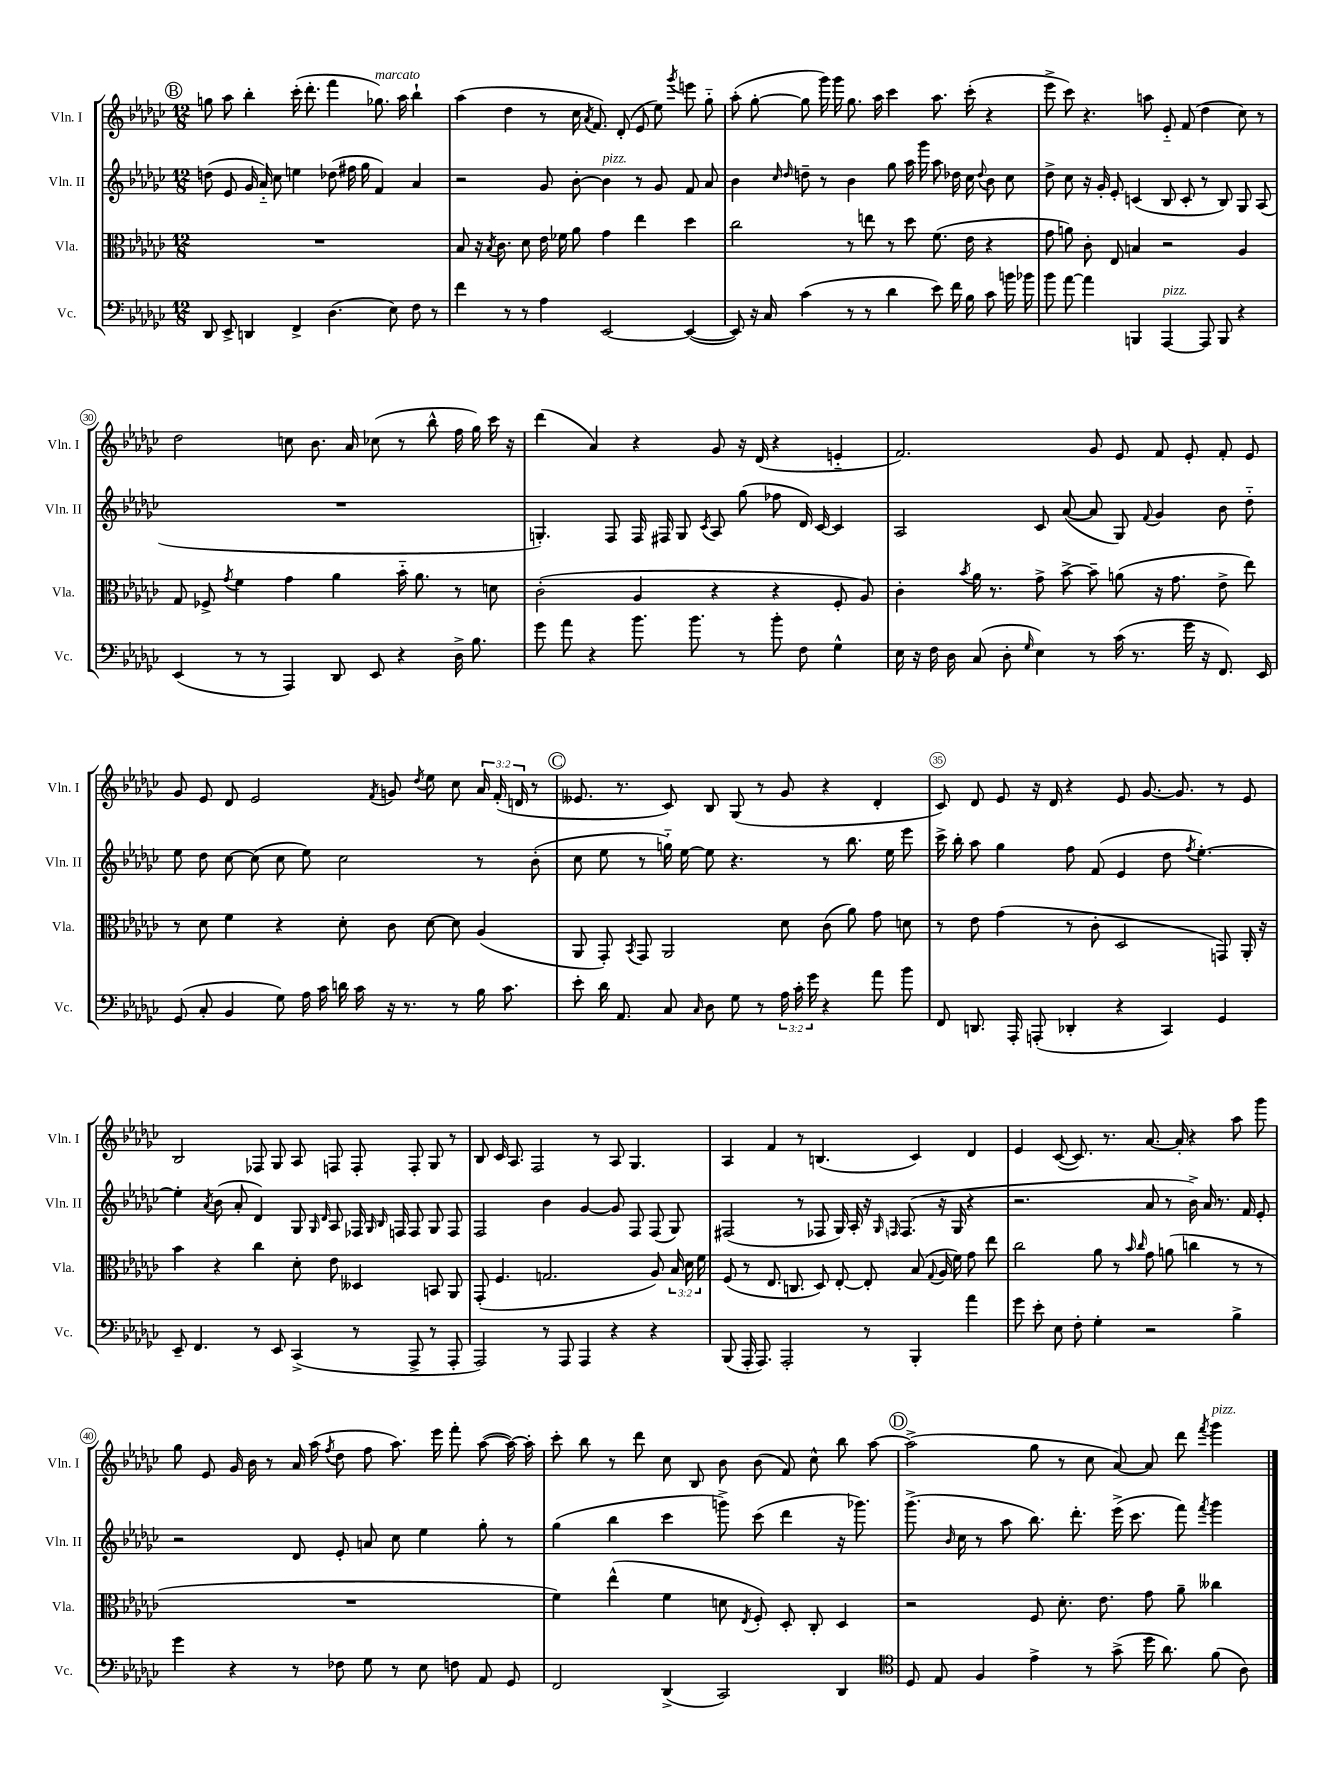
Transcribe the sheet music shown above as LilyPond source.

<<
\new StaffGroup <<
\new Staff = "s0" \with { instrumentName = "Vln. I" shortInstrumentName = "Vln. I" } {
    \clef treble \key ges \major \numericTimeSignature \time 12/8 \override Staff.TupletNumber.text = #tuplet-number::calc-fraction-text
    \autoBeamOff \mark \markup { \circle "B" } g''8 aes''8 bes''4-. ces'''16-.( des'''8.-. f'''4 ges''8.^\markup { \italic "marcato" }) aes''16 bes''4-! |
    aes''4( des''4 r8 ces''16 \acciaccatura { aes'8 } f'8.) des'8-.( ees'8 ees''8) \acciaccatura { ges'''8 } e'''8 ges''8-_ |
    aes''8-.( ges''8~-. ges''8 ges'''16) ges'''16 ges''8. aes''16 ces'''4 aes''8. ces'''16-.( r4 |
    ees'''8-> ces'''8) r4. a''8 ees'8-_ f'8( des''4 ces''8) r8 |
    des''2 c''8 bes'8. aes'16 ces''8( r8 bes''8-^ f''16 ges''16) ces'''16 r16 |
    des'''4( aes'4) r4 ges'8 r16 des'16( r4 e'4-_ |
    f'2.) ges'8 ees'8 f'8 ees'8-. f'8-. ees'8 |
    ges'8 ees'8 des'8 ees'2 \acciaccatura { f'8 } g'8 \acciaccatura { des''8 } ees''8 ces''8 \tuplet 3/2 { aes'16 f'16-.( d'16 } r8 |
    \mark \markup { \circle "C" } eeses'8. r8. ces'8) bes8 ges8( r8 ges'8 r4 des'4-. |
    ces'8) des'8 ees'8 r16 des'16 r4 ees'8 ges'8.~ ges'8. r8 ees'8 |
    bes2 fes8 ges8 aes8 f8 f8-. f8-. ges8 r8 |
    bes8 ces'16 aes8. f2 r8 aes8 ges4. |
    aes4 f'4 r8 b4.( ces'4) des'4 |
    ees'4 ces'8~( ces'8.) r8. aes'8.~ aes'16-. r4 aes''8 ges'''8 |
    ges''8 ees'8 ges'16 bes'16 r8 aes'16 aes''16( \acciaccatura { f''8 } des''8 f''8 aes''8.) ees'''16 f'''8-. aes''8~( aes''16~) aes''16-. |
    ces'''8-. bes''8 r8 des'''8 ces''8 bes8 bes'8 bes'8( f'8) ces''8-^ bes''8 aes''8~ |
    \mark \markup { \circle "D" } aes''2->( ges''8 r8 ces''8 aes'8~) aes'8 des'''8 \acciaccatura { f'''8 } ges'''4^\markup { \italic "pizz." } \bar "|." |
}
\new Staff = "s1" \with { instrumentName = "Vln. II" shortInstrumentName = "Vln. II" } {
    \clef treble \key ges \major \numericTimeSignature \time 12/8
    \autoBeamOff \mark \markup { \circle "B" } d''8( ees'8 ges'16 aes'16-_) ces''8 e''4 des''8( fis''16 ges''16 f'4) aes'4 |
    r2 ges'8 bes'8~-. bes'4^\markup { \italic "pizz." } r8 ges'8 f'8 aes'8 |
    bes'4 \grace { ces''16 des''16 } d''8-- r8 bes'4 ges''8 aes''16 ges'''16 aes''8 des''16 ces''16 \appoggiatura { des''8 } bes'8 ces''8 |
    des''8-> ces''8 r16 ges'16-. ees'8-. c'4( bes8 c'8-. r8 bes8) ges8 aes8( |
    R1. |
    g4.-.) f8 f16 fis16 g8 \acciaccatura { ces'8 } aes8 ges''8( fes''8 des'16) ces'16~ ces'4 |
    aes2 ces'8 aes'8~( aes'8 ges8) \appoggiatura { f'8 } ges'4 bes'8 des''8-_ |
    ees''8 des''8 ces''8~ ces''8( ces''8 ees''8) ces''2 r8 bes'8-.( |
    \mark \markup { \circle "C" } ces''8 ees''8 r8 g''16-_) ees''16~ ees''8 r4. r8 bes''8. ees''16 ees'''8 |
    ces'''16-> bes''16-. aes''8 ges''4 f''8 f'8( ees'4 des''8 \acciaccatura { f''8 } ees''4.~-.) |
    ees''4-. \acciaccatura { aes'8 } bes'8( aes'8-. des'4) ges8 \grace { ges16 des'16 } aes8 fes16 \grace { ges16 bes16 } f16 f8 ges8 f8 |
    f2 bes'4 ges'4~ ges'8 f8 f8( ges8) |
    fis2( r8 fes8 ges16) aes16-. r16 \grace { ges16 f16 } f8.( r16 ges16 r4 |
    r2. aes'8 r8 bes'16->) aes'16 r8. f'16 ees'8-. |
    r2 des'8 ees'8-. a'8 ces''8 ees''4 ges''8-. r8 |
    ges''4( bes''4 ces'''4 g'''8->) ces'''8( des'''4 r16 ges'''8.) |
    \mark \markup { \circle "D" } ges'''8.->( \grace { bes'16 } ces''16 r8 aes''8 bes''8.) des'''8.-. ees'''16->( ces'''8. f'''8) \acciaccatura { f'''8 } ges'''4 \bar "|." |
}
\new Staff = "s2" \with { instrumentName = "Vla." shortInstrumentName = "Vla." } {
    \clef alto \key ges \major \numericTimeSignature \time 12/8 \override Staff.TupletNumber.text = #tuplet-number::calc-fraction-text
    \autoBeamOff \mark \markup { \circle "B" } R1. |
    bes8 r16 \acciaccatura { bes8 } ces'8. des'8 ees'16 fes'16 aes'8 ges'4 ees''4 des''4 |
    ces''2 r8 e''8 r8 des''8 f'8.( ees'16 r4 |
    ges'8 a'8) ces'8-. ees8 b4 r2 aes4 |
    ges8 fes8-> \acciaccatura { ges'8 } f'4 ges'4 aes'4 bes'16-_ aes'8. r8 d'8 |
    ces'2-.( aes4 r4 r4 f8-. aes8) |
    ces'4-. \acciaccatura { bes'8 } aes'16 r8. ges'8-> bes'8~-> bes'8-- a'8( r16 ges'8. ees'8-> ees''8) |
    r8 des'8 f'4 r4 des'8-. ces'8 des'8~ des'8 aes4( |
    \mark \markup { \circle "C" } aes,8 ges,8-.) \acciaccatura { bes,8 } ges,8 aes,2 des'8 ces'8( aes'8) ges'8 d'8 |
    r8 ees'8 ges'4( r8 ces'8-. des2 g,8) aes,16-. r16 |
    bes'4 r4 ces''4 des'8-. ees'8 deses4 b,8 aes,8 |
    ges,8-.( f4. g2. aes8) \tuplet 3/2 { bes16 des'16 f'16 } |
    f8( r8 ees8. c8. des8) ees8~-. ees8-. bes8( \appoggiatura { ges8 } aes16 f'16) ges'8 ees''8 |
    ces''2 aes'8 r8 \grace { bes'16 ces''16 } ges'8 a'8( c''4 r8 r8 |
    R1. |
    f'4) ees''4-^( f'4 d'8 \acciaccatura { ees8 } f8-.) des8-. ces8-. des4 |
    \mark \markup { \circle "D" } r2 f8 des'8.-. ees'8. ges'8 aes'8-- ceses''4 \bar "|." |
}
\new Staff = "s3" \with { instrumentName = "Vc." shortInstrumentName = "Vc." } {
    \clef bass \key ges \major \numericTimeSignature \time 12/8 \override Staff.TupletNumber.text = #tuplet-number::calc-fraction-text
    \autoBeamOff \mark \markup { \circle "B" } des,8 ees,8-> d,4 f,4-> des4.( ees8) f8 r8 |
    f'4 r8 r8 aes4 ees,2~ ees,4~( |
    ees,8) r16 ces16 ces'4( r8 r8 des'4 ees'8) f'16 bes16 ces'8 b'16 bes'16 |
    bes'8 aes'8~ aes'4 b,,4 aes,,4~^\markup { \italic "pizz." } aes,,8 b,,8 r4 |
    ees,4( r8 r8 aes,,4) des,8 ees,8 r4 des16-> bes8. |
    ges'8 aes'8 r4 bes'8. bes'8. r8 bes'8-. f8 ges4-^ |
    ees16 r16 f16 des16 ces8( des8-. \grace { ges16 } ees4) r8 ces'16( r8. ges'16 r16 f,8.) ees,16 |
    ges,8( ces8-. bes,4 ges8) aes16 ces'16 d'16 ces'16 r16 r8. r8 bes16 ces'8. |
    \mark \markup { \circle "C" } ees'8-. des'16 aes,8. ces8 \grace { ces16 } des8 ges8 r8 \tuplet 3/2 { aes16 ces'16-. ges'16 } r4 aes'8 bes'8 |
    f,8 d,8. aes,,16-. a,,8-.( des,4-. r4 ces,4) ges,4 |
    ees,8-- f,4. r8 ees,8 ces,4->( r8 aes,,8-> r8 aes,,8-. |
    aes,,2) r8 aes,,8 aes,,4 r4 r4 |
    bes,,8( aes,,16-. aes,,8.) aes,,2-. r8 bes,,4-. aes'4 |
    ges'8 ees'8-. ees8 f8-. ges4-. r2 bes4-> |
    ges'4 r4 r8 fes8 ges8 r8 ees8 f8 aes,8 ges,8 |
    f,2 des,4->( ces,2) des,4 |
    \mark \markup { \circle "D" } \clef tenor des8 ees8 f4 ees'4-> r8 ges'8->( des''16 aes'8.) f'8( aes8) \bar "|." |
}
>>
>>
\layout { \context { \Score currentBarNumber = #26 \override BarNumber.break-visibility = ##(#f #t #t) barNumberVisibility = #(every-nth-bar-number-visible 5) \override BarNumber.stencil = #(make-stencil-circler 0.1 0.3 ly:text-interface::print) } }
